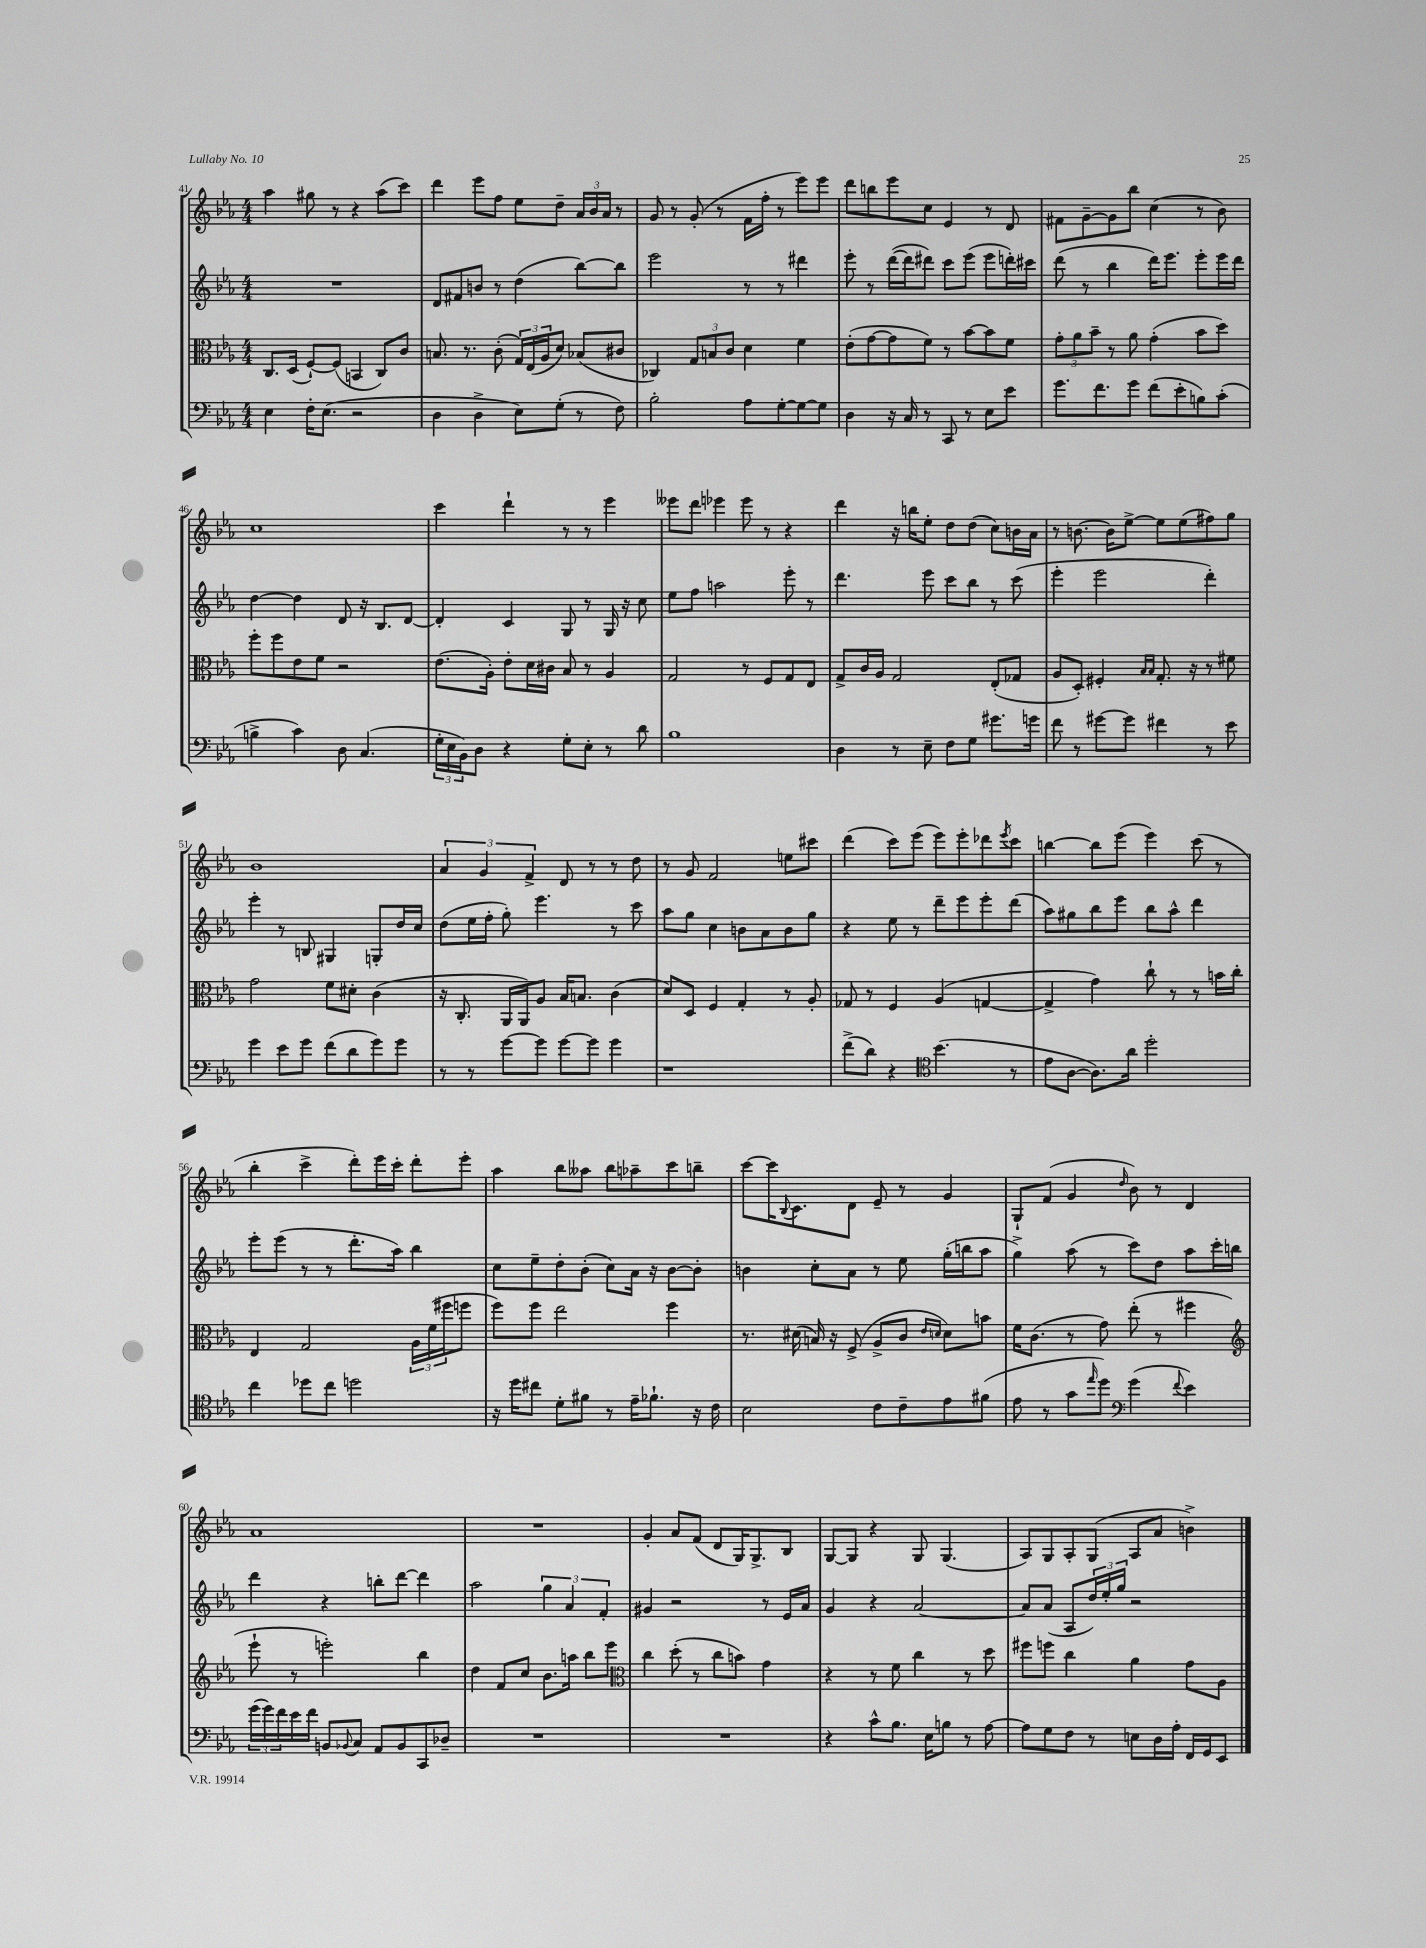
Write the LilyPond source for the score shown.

<<
\new StaffGroup <<
\new Staff = "s0" {
    \clef treble \key ees \major \numericTimeSignature \time 4/4
    aes''4 gis''8 r8 r4 aes''8( c'''8) |
    d'''4 ees'''8 f''8 ees''8 d''8-- \tuplet 3/2 { aes'16 bes'16 aes'16 } r8 |
    g'8 r8 g'8-.( r8 f'16 f''16-. r8 ees'''8) ees'''8 |
    d'''8 b''8 ees'''8 c''8 ees'4 r8 d'8 |
    fis'8 g'8~-- g'8 bes''8 c''4( r8 bes'8) |
    c''1 |
    c'''4 d'''4-! r8 r8 ees'''4 |
    eeses'''8 d'''8 ees'''4 ees'''8 r8 r4 |
    d'''4 r16 b''16 ees''8-. d''8 d''8( c''8) b'16 aes'16 |
    r8 b'8.~ b'16 ees''8~-> ees''8 ees''8( fis''8) g''8 |
    bes'1 |
    \tuplet 3/2 { aes'4 g'4 f'4-> } d'8 r8 r8 d''8 |
    r8 g'8 f'2 e''8 cis'''8 |
    d'''4( c'''8) ees'''8( ees'''8) ees'''8-. des'''8 \acciaccatura { ees'''8 } c'''8 |
    b''4~ b''8 ees'''8( ees'''4) c'''8( r8 |
    bes''4-. c'''4-> d'''8-.) ees'''16 c'''16-. d'''8-. ees'''8-. |
    aes''4 bes''8 aeses''8 bes''8 aes''8-- c'''8 b''8-- |
    c'''8~ c'''16 \appoggiatura { bes8 } c'8. d'8 ees'8-- r8 g'4 |
    g8-! f'8( g'4 \grace { d''16 } bes'8) r8 d'4 |
    aes'1 |
    R1 |
    g'4-. aes'8 f'8( d'8 g16) g8.-> bes8 |
    g8~ g8 r4 g8 g4.( |
    aes8) g8 aes8-. g8( aes8 aes'8 b'4->) \bar "|." |
}
\new Staff = "s1" {
    \clef treble \key ees \major \numericTimeSignature \time 4/4
    R1 |
    d'8 fis'8 b'8 r8 d''4( bes''8~) bes''8 |
    ees'''2 r8 r8 dis'''4 |
    ees'''8-. r8 d'''16~( d'''16 dis'''8) c'''8 ees'''8( ees'''8 d'''16-.) cis'''16 |
    d'''8( r8 bes''4 d'''16) ees'''8. ees'''8-. ees'''16 d'''16 |
    d''4~ d''4 d'8 r16 bes8. d'8~ |
    d'4-. c'4 g8 r8 g16 r16 c''8 |
    ees''8 f''8 a''2 ees'''8-. r8 |
    d'''4. ees'''8 c'''8 bes''8 r8 c'''8( |
    ees'''4-. ees'''2 d'''4-.) |
    ees'''4-. r8 b8 gis4 g8-. d''16 c''16 |
    d''8( ees''16 f''16-. g''8-.) ees'''4. r8 c'''8 |
    aes''8 g''8 c''4 b'8 aes'8 b'8 g''8 |
    r4 ees''8 r8 d'''8-- ees'''8 ees'''8-. d'''8( |
    aes''8) gis''8 bes''8 ees'''8 bes''8 aes''8-^ d'''4 |
    ees'''8-. ees'''8( r8 r8 d'''8.-. aes''16) bes''4 |
    c''8 ees''8-- d''8-. bes'8-.( c''8) aes'16 r16 bes'8~ bes'8-. |
    b'4 c''8-. aes'8 r8 ees''8 g''16-.( b''16 aes''8 |
    g''4->) aes''8( r8 c'''8) d''8 aes''8 c'''16-. b''16 |
    d'''4 r4 b''8-. d'''8~ d'''4 |
    aes''2 \tuplet 3/2 { g''4 aes'4 f'4-. } |
    gis'4 r2 r8 ees'16 aes'16 |
    g'4 r4 aes'2~ |
    aes'8 aes'8( aes8 \tuplet 3/2 { d''16) ees''16-. g''16 } r2 \bar "|." |
}
\new Staff = "s2" {
    \clef alto \key ees \major \numericTimeSignature \time 4/4
    c8. d16( f8~-!) f8( b,4 c8) c'8 |
    b8. r8. c'8-.( \tuplet 3/2 { g16) ees16( aes16 } d'8) bes8( cis'8 |
    ces4) \tuplet 3/2 { g8 b8 c'8 } d'4 f'4 |
    ees'8-.( g'8~ g'8 f'8) r8 bes'8~ bes'8 f'8 |
    \tuplet 3/2 { g'8-. aes'8 bes'8-- } r8 aes'8 g'4-.( bes'8 d''8) |
    f''8-. f''8 ees'8 f'8 r2 |
    ees'8.( aes16-.) ees'8-. d'16 cis'16 bes8 r8 aes4 |
    g2 r8 f8 g8 ees8 |
    g8-> c'16 aes16 g2 ees8-.( ges8 |
    aes8 d8-.) fis4-. \grace { bes16 bes16 } g8.-. r16 r8 fis'8 |
    g'2 f'8 dis'8-. c'4( |
    r16 c8.-. aes,16 aes,16) aes8 bes16 b8. c'4( |
    d'8) d8 f4 g4-. r8 aes8-. |
    ges8 r8 f4 aes4( g4~ |
    g4-> g'4) c''8-! r8 r8 b'16 c''16-. |
    ees4 g2 \tuplet 3/2 { aes16 f'16( fis''16 } f''8 |
    f''8) f''8 ees''2 f''4 |
    r8. dis'16( b16) r16 f8->( aes8-> c'8 \grace { ees'16 d'16 } d'8) b'8 |
    f'16 c'8.( r8 g'8) ees''8-.( r8 fis''4 |
    \clef treble ees'''8-! r8 e'''2-.) bes''4 |
    d''4 f'8 c''8 bes'8. a''16 bes''8 ees'''8 |
    \clef alto c''4 d''8-.( r8 c''8 b'8) g'4 |
    r4 r8 f'8 c''4 r8 d''8 |
    fis''8 f''8 c''4 aes'4 g'8 aes8 \bar "|." |
}
\new Staff = "s3" {
    \clef bass \key ees \major \numericTimeSignature \time 4/4
    ees4 f16-. ees8.( r2 |
    d4 d4-> ees8) g8-.( r8 f8) |
    bes2-. aes8 g8~-. g8~ g8 |
    d4 r16 c16 r8 c,8 r8 ees8 ees'8 |
    g'8. f'8. g'8 f'8( ees'8-. b8) c'8-.( |
    b4-> c'4) d8 c4.( |
    \tuplet 3/2 { g16-. ees16 bes,16) } d8 r4 g8-. ees8-. r8 d'8 |
    bes1 |
    d4 r8 ees8-- f8 g8 gis'8. g'16 |
    f'8 r8 gis'8~ gis'8 fis'4 r8 ees'8 |
    g'4 ees'8 g'8 f'8( d'8 g'8) g'8 |
    r8 r8 g'8~ g'8 g'8~ g'8 g'4 |
    r1 |
    f'8->( d'8) r4 \clef tenor bes'4.( r8 |
    ees'8 aes8~ aes8.) aes'16 d''2-. |
    c''4 des''8 c''8 d''2 |
    r16 d''16 cis''8 d'8-. fis'8 r8 ees'16-- fes'8.-! r16 c'16 |
    bes2 c'8 c'8-- ees'8 fis'8( |
    ees'8 r8 g'8 \grace { ees''16 } d''8) \clef bass g'4( \appoggiatura { f'8 } ees'4) |
    \tuplet 3/2 { g'16( g'16) f'16 } ees'16 f'16 b,8 \appoggiatura { bes,8 } c8 aes,8 bes,8 c,8 des8-- |
    R1 |
    R1 |
    r4 c'8-^ bes8. ees16 b8 r8 aes8~ |
    aes8 g8 f8 r8 e8 d16 aes16-. f,16 g,16 ees,8 \bar "|." |
}
>>
>>
\layout { \context { \Score currentBarNumber = #41 } }
